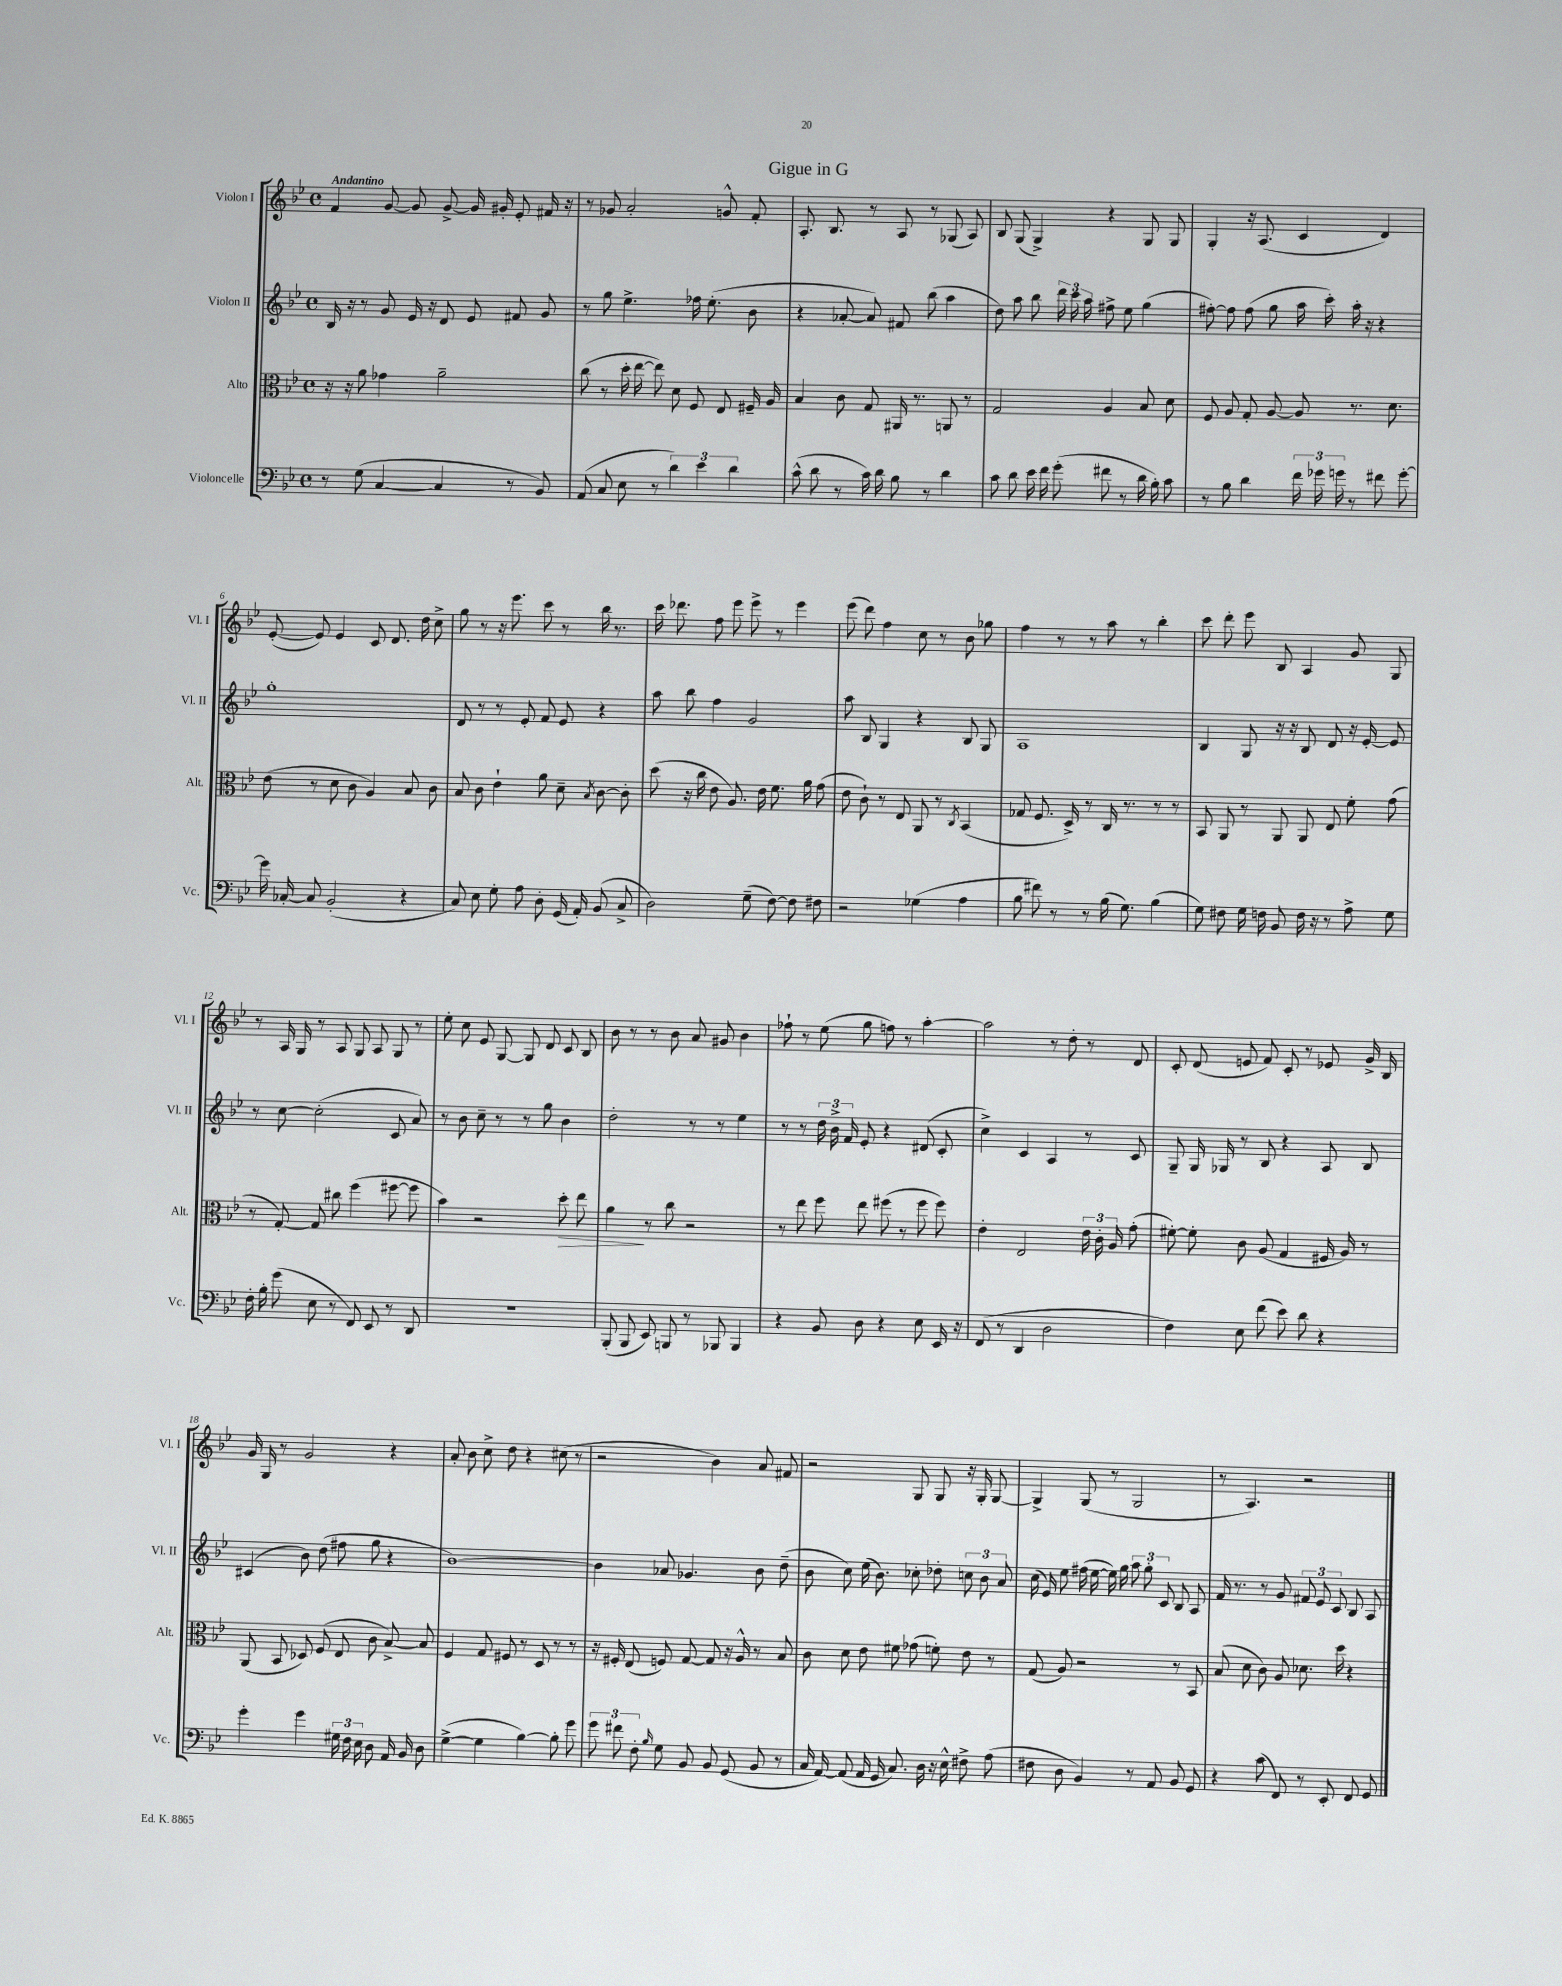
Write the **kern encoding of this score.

**kern	**kern	**kern	**kern
*staff4	*staff3	*staff2	*staff1
*clefF4	*clefC3	*clefG2	*clefG2
*k[b-e-]	*k[b-e-]	*k[b-e-]	*k[b-e-]
*M4/4	*M4/4	*M4/4	*M4/4
*met(c)	*met(c)	*met(c)	*met(c)
8r	16r	16B-	4f
.	16r	16r	.
(8G	8a	8r	.
[4C	4g-	8g	[8g
.	.	16e-	8g]
.	.	16r	.
4C]	2a~	8d	[8g^
.	.	8e-	16g]
.	.	.	16g#'
8r	.	8f#	8e-'
8BB-)	.	8g	16f#
.	.	.	16r
=	=	=	=
(8AA	(8cc	8r	8r
8C	8r	8gg	8g-
8E-	16dd'	4.ee-^	2a'
.	[16ee-	.	.
8r	8ee-])	.	.
6d)	8d	.	.
.	8F	16ff-	.
6e-	.	.	.
.	.	(8.ee-'	.
.	8E-	.	8g^^
6d	.	.	.
.	16F#~	8b-	8f'
.	16A	.	.
=	=	=	=
(8c^^	4B-	4r	8.A'
8d	.	.	.
.	.	.	8.B-
8r	8c	[8a-'	.
16c)	8G	8a-])	8r
16d	.	.	.
8B-	16AA#	8f#	8A
.	8.r	.	.
8r	.	(8bb-	8r
4d	8AA	4aa	(8G-
.	8r	.	8A)
=	=	=	=
8c	2G	8dd)	8B-
8d	.	8aa	(8G
16e-	.	8bb-	4G^)
16f	.	.	.
(8g'	.	24ddd	.
.	.	24ccc	.
.	.	24aa	.
8f#	4A	8ff#^	4r
8r	.	8ee-	.
16d	8B-	(4gg	8G
16B-')	.	.	.
8c	8d	.	8G
=	=	=	=
8r	8F	[8ff#')	4G'
8B-	8A	8ff#]	.
4d	8G'	(8ff#	16r
.	.	.	(8.A
.	[8A	8gg	.
24f	8A]	16aa	4c
24g-	.	.	.
.	.	16ccc')	.
24g	.	.	.
8r	8.r	16aa'	.
.	.	16r	.
8f#	.	4r	4d)
.	8.d	.	.
[8g'	.	.	.
=	=	=	=
16g]	(8e-	1gg'	([8e-'
[16C-'	.	.	.
8C-]	8r	.	8e-])
(2BB-'	8d	.	4e-
.	8c	.	.
.	4A)	.	8c
.	.	.	8.d
4r	8B-	.	.
.	.	.	16dd
.	8c	.	8cc^
=	=	=	=
8C)	8B-	8d	8gg
8E-	8c	8r	8r
8G'	4e-`	8r	16r
.	.	.	8.eee-
8A	.	8e-'	.
8D'	8a	8f	8ccc
(16GG	8d~	8e-	8r
16AA')	.	.	.
.	8qB-	.	.
(8BB-	[8c	4r	16bb-
.	.	.	8.r
8C^	8c']	.	.
=	=	=	=
2D)	(8dd	8aa	16ccc
.	.	.	8.ddd-
.	16r	8bb-	.
.	16cc	.	.
.	8e-	4ff	8ff
.	8.A)	.	8eee-
(8G~	.	2g	8eee-^
.	16e-	.	.
[8F)	8.f	.	8r
8F]	.	.	4eee-
.	16a	.	.
8F#	(8g	.	.
=	=	=	=
2r	8e-	8aa	(8eee-
.	8c`)	8B-	8ddd)
.	8r	4G	4ff
.	8E-	.	.
(4G-	8AA	4r	8cc
.	8r	.	8r
.	8qC	.	.
4A	(4BB-	8B-	8b-
.	.	8G	8gg-
=	=	=	=
8B-	8G-	1A	4ff
8f#)	8.F	.	.
8r	.	.	8r
.	16D^)	.	.
8r	8r	.	8r
(16B-	16C	.	8aa
8.G)	8.r	.	.
.	.	.	8r
(4B-	8r	.	4bb-'
.	8r	.	.
=	=	=	=
8G)	8BB-	4B-	8ccc
8F#	8AA	.	8ddd'
16G	8r	8G	8eee-
16F	.	.	.
8BB-	8AA	16r	8B-
.	.	16r	.
16F	8AA	8B-	4A
16r	.	.	.
8r	8E-	8d	.
8A^	8f'	16r	8g
.	.	[16e-'	.
8G	(8g	8e-]	8G
=	=	=	=
16F'	8r	8r	8r
16B-'	.	.	.
(8g	[8G')	[8cc	16A
.	.	.	16G
8E-	8G]	(2cc']	8r
8r	8cc#	.	8A
8FF)	(4ff	.	8G
8EE-	.	.	8A
8r	[8ff#	8c	8G
8DD	8ff#]	8a)	8r
=	=	=	=
1r	4b-)	8r	8ee-'
.	.	8b-	8cc
.	2r	8cc~	8e-
.	.	8r	[8G
.	.	8r	8G]
.	.	8gg	8d
.	8dd'	4b-	8c
.	8ee-	.	8B-
=	=	=	=
(8BBB-'	4a	2dd'	8b-
8BBB-	.	.	8r
8EE-)	8r	.	8r
8BBB	8cc	.	8b-
8r	2r	8r	8a
8BBB-	.	8r	8g#
4BBB-	.	4ee-	4b-
=	=	=	=
4r	8r	8r	8ff-`
.	8ee-	8r	8r
8BB-	8ff	24dd	(8ee-
.	.	24b-^	.
.	.	24f	.
8D	8ee-	8e-'	8gg
4r	(8ff#	4r	8ff)
.	8r	.	8r
8E-	8ff#	(8d#	[4aa'
16EE-	8ff#)	8c'	.
16r	.	.	.
=	=	=	=
(8FF	4e-'	4cc^)	2aa]
8r	.	.	.
4DD	2E-	4c	.
2D	.	4A	8r
.	.	.	8dd'
.	24e-	8r	8r
.	24c'	.	.
.	24A	.	.
.	(8g'	8c	8d
=	=	=	=
4F)	[8f#')	8G~	8c'
.	8f#']	16G	(8d
.	.	16G-	.
8E-	8c	8r	8e
(8f	(8A	8B-	8f)
8e-)	4G	4r	8c'
8d	.	.	8r
4r	16F#	8A	8e-
.	16A)	.	.
.	8r	8B-	16g^
.	.	.	16B-
=	=	=	=
4g'	(8AA	(4c#	16g
.	.	.	16G
.	8BB-	.	8r
4g	8D-)	8b-)	2g
.	(8F	(8dd	.
24G#	8E-	8ff#	.
24F	.	.	.
24E-	.	.	.
8D	8c	8gg	.
16AA	[8B-^)	4r	4r
16BB-	.	.	.
8D	8B-]	.	.
=	=	=	=
([4G^	4F	[1b-)	8a'
.	.	.	8b-
4G]	8G	.	8cc^
.	8F#	.	8dd
[4B-)	8r	.	4r
.	8D	.	.
8B-']	8r	.	(8cc#
8g	8r	.	8r
=	=	=	=
12g	16r	4b-]	2r
.	16F#'	.	.
12f#	.	.	.
.	(8E-	.	.
12F'	.	.	.
16qqB-	.	.	.
8G	8F)	8a-	.
8BB-	[8G	4.g-	.
8BB-	8G]	.	4b-)
(8GG	16r	.	.
.	16A^^	.	.
8BB-	8r	8b-	8a
8r	8B-	(8dd~	8f#
=	=	=	=
16C	8c	8b-	2r
[16AA)	.	.	.
(8AA]	8d	8cc)	.
16AA	8e-	(16ee-	.
16GG	.	8.b-)	.
8.C)	8f#	.	.
.	(8g-	8cc-'	8G
16D	.	.	.
16r	8f')	8dd-'	8G
16E-^^	.	.	.
8F#^	8e-	12cc	16r
.	.	.	16G'
.	.	12b-	.
(8A	8r	.	[8G
.	.	12a	.
=	=	=	=
8F#	(8G	(16cc	4G^]
.	.	16e-)	.
8D	8A)	8ee-	.
4BB-)	2r	(16ff#	(8G
.	.	[16ee-	.
.	.	16ee-])	8r
.	.	16gg	.
8r	.	12aa	2G
.	.	12gg'	.
8AA	.	.	.
.	.	12c	.
8BB-	8r	8B-	.
8GG	8BB-	8A	.
=	=	=	=
4r	(8B-	16f	8r
.	.	8.r	.
.	8d	.	4.A)
(8c	8c)	8r	.
8FF)	8A	8g	.
8r	8.d-	12f#	2r
.	.	12e-	.
8EE-'	.	.	.
.	.	12c	.
.	16dd	.	.
8FF	4r	8B-	.
8GG	.	8A	.
==	==	==	==
*-	*-	*-	*-
